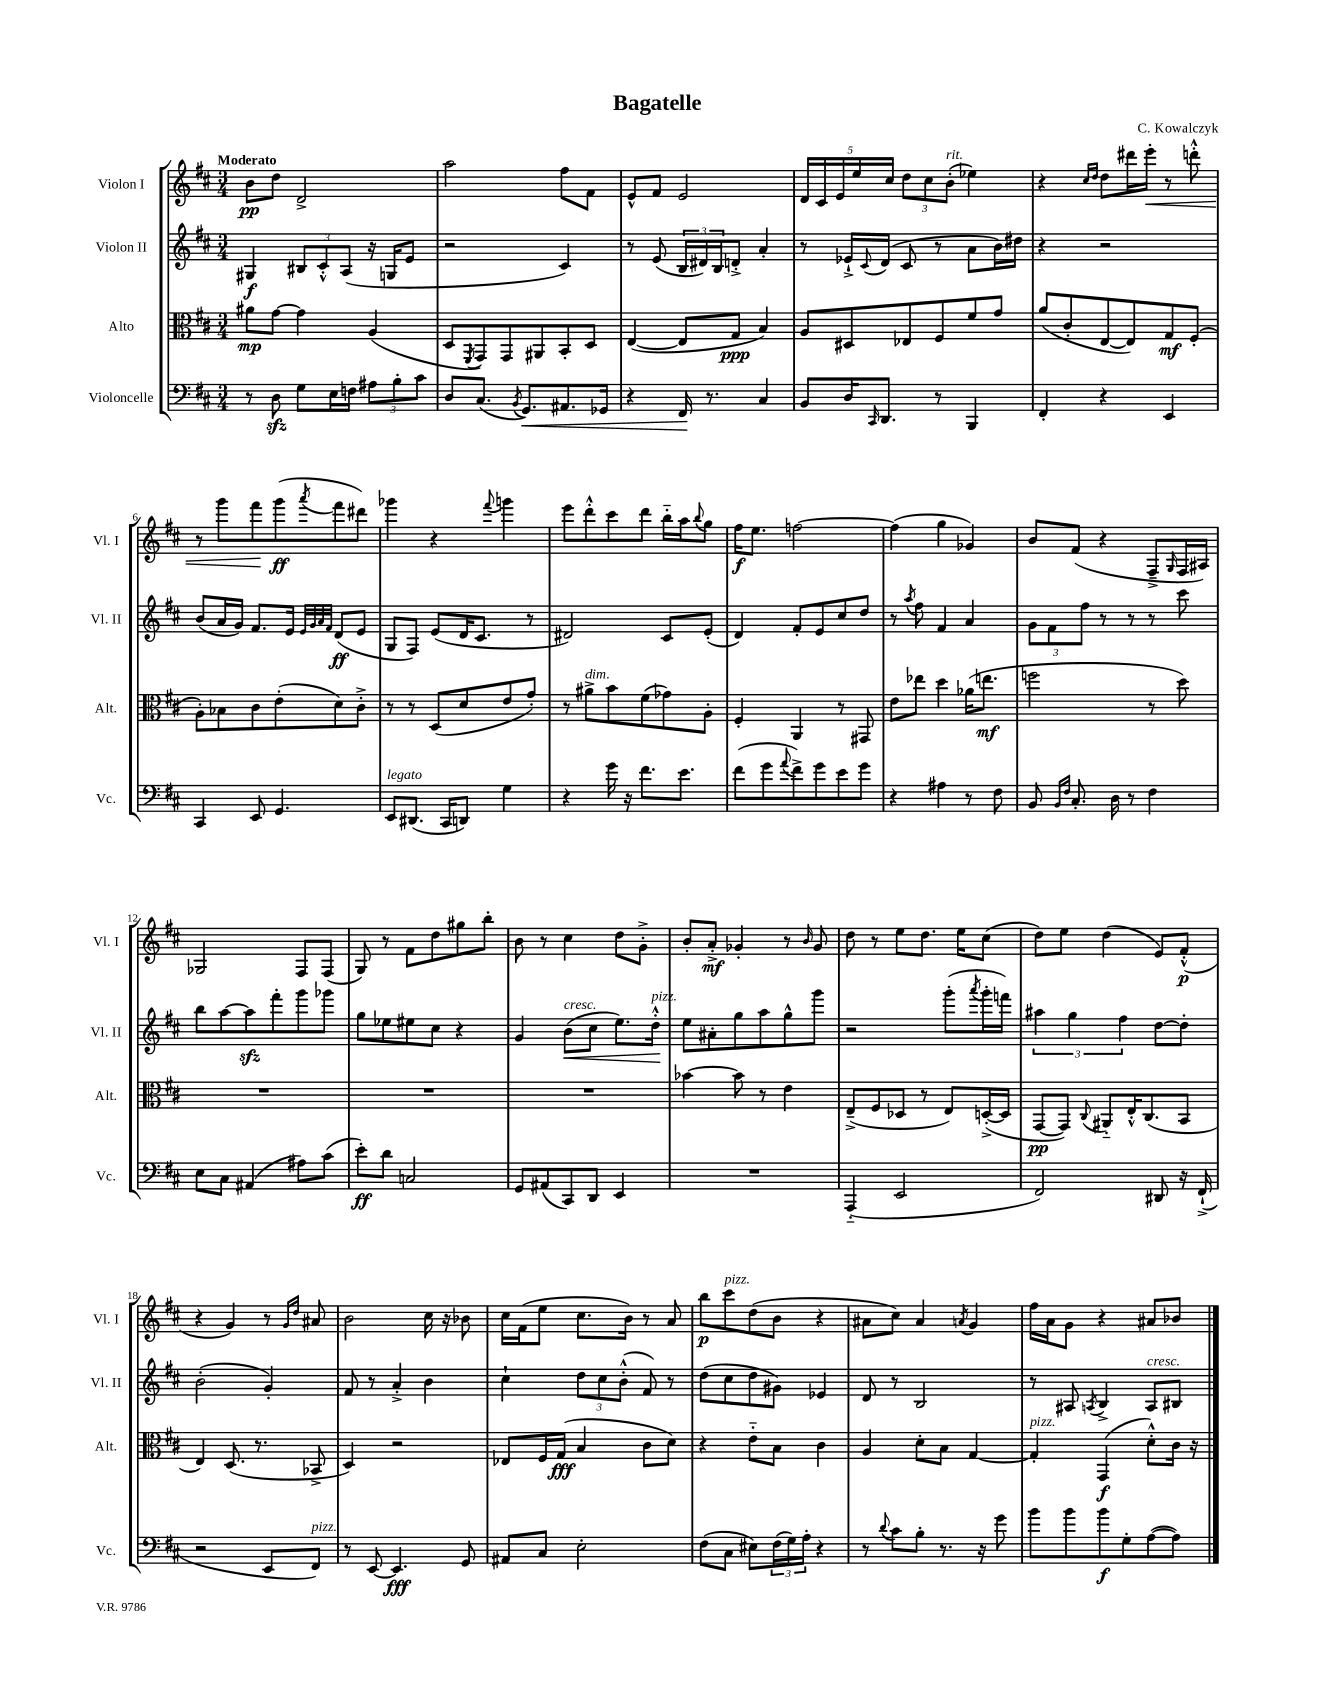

**kern	**kern	**kern	**kern
*staff4	*staff3	*staff2	*staff1
*clefF4	*clefC3	*clefG2	*clefG2
*k[f#c#]	*k[f#c#]	*k[f#c#]	*k[f#c#]
*M3/4	*M3/4	*M3/4	*M3/4
8r	8a#	4G#	8b
8D	[8g	.	8dd
8G	4g]	12B#	2d^
.	.	12c#'^^	.
16E	.	.	.
.	.	(12A	.
16F	.	.	.
12A#	(4A	16r	.
.	.	16G	.
12B'	.	.	.
.	.	8e	.
12c#	.	.	.
=	=	=	=
8D	8D	2r	2aa
.	8qFF#	.	.
(8.C#	8GG)	.	.
.	8GG	.	.
8qBB	.	.	.
8.GG)	.	.	.
.	8AA#	.	.
8.AA#	8BB'	4c#)	8ff#
.	8D	.	8f#
16GG-	.	.	.
=	=	=	=
4r	([4E	8r	8e^^
.	.	(8e	8f#
16FF#	8E]	24B	2e
.	.	24d#)	.
8.r	.	.	.
.	.	24B	.
.	8G	8d'^	.
4C#	4B)	4a'	.
=	=	=	=
8BB	8A	8r	20d
.	.	.	20c#
.	.	.	20e
16D	8D#	16e-`^	.
.	.	.	20ee
16qqCC#	.	8qqc#	.
8.DD	.	(16d	.
.	.	.	20cc#
.	8E-	8c#	12dd
.	.	.	12cc#
8r	8F#	8r	.
.	.	.	(12b'
4BBB	8f#	8a	4ee-)
.	8g	16b)	.
.	.	16dd#	.
=	=	=	=
4FF#'	(8a	4r	4r
.	8c#'	.	.
.	.	.	16qqcc#
.	.	.	16qqdd
4r	[8E	2r	8dd
.	8E])	.	16ddd#
.	.	.	16eee'
4EE	8G	.	8r
.	(8F#'	.	8ddd'^^
=	=	=	=
4CC#	8A')	(8b	8r
.	8B-	16a	8ggg
.	.	16g)	.
8EE	8c#	8.f#	8fff#
4.GG	(8e'	.	(8ggg
.	.	16e	.
.	.	32qqe	.
.	.	32qqg	.
.	.	32qqa	.
.	.	32qqf#	8qaaa
.	8d)	(8d	8fff#
.	8c#'^	8e	8ddd#)
=	=	=	=
8EE	8r	8G	4ggg-
(8.DD#	8r	8F#)	.
.	(8D	(8e	4r
16CC#	.	.	.
8DD)	8d	16d	.
.	.	8.c#	.
.	.	.	8qqfff#
4G	8e	.	4ggg
.	8g')	8r	.
=	=	=	=
4r	8r	2d#)	8eee
.	8a#^	.	8ddd'^^
16g	8b	.	8ccc#
16r	.	.	.
8.f#	(8f#	.	8ddd
.	8g-)	8c#	16bb'~
8.e	.	.	16aa
.	.	.	8qqbb
.	8A'	(8e'	8gg
=	=	=	=
(8f#	4F#'	4d)	16ff#
.	.	.	8.ee
8g	.	.	.
8qqa	.	.	.
8f#^)	4AA	8f#'	[2ff
8g	.	8e	.
8e	8r	8cc#	.
8g	8GG#	8dd	.
=	=	=	=
4r	8e	8r	(4ff]
.	.	8qaa	.
.	8ee-	8ff#	.
4A#	4dd	4f#	4gg
8r	(16a-	4a	4g-)
.	8.ee	.	.
8F#	.	.	.
=	=	=	=
8BB	2ff	12g	8b
.	.	12f#	.
16qqBB	.	.	.
16qqF#	.	.	.
8.C#'	.	.	(8f#
.	.	12ff#	.
.	.	8r	4r
16D	.	.	.
8r	.	8r	.
4F#	8r	8r	8F#~^
.	.	.	16qqG
.	8dd)	8ccc#	16F#
.	.	.	16A#)
=	=	=	=
8E	2.r	8bb	2G-
8C#	.	[8aa	.
(4AA#	.	8aa]	.
.	.	8fff#'	.
8A#)	.	8ggg	8F#
(8c#	.	8ggg-	(8F#
=	=	=	=
8e')	2.r	8gg	8G)
8d	.	8ee-	8r
2C	.	8ee#	8f#
.	.	8cc#	8dd
.	.	4r	8gg#
.	.	.	8bb'
=	=	=	=
8GG	2.r	4g	8b
(8AA#	.	.	8r
8CC#)	.	(8b	4cc#
8DD	.	8cc#	.
4EE	.	8.ee)	8dd
.	.	.	8g'^
.	.	16dd'^^	.
=	=	=	=
2.r	[4b-	8ee	8b'
.	.	8a#'	8a'^
.	8b-]	8gg	4g-'
.	8r	8aa	.
.	4e	8gg^^	8r
.	.	.	16qqb
.	.	8ggg	8g-
=	=	=	=
(4AAA'~	(8E~^	2r	8dd
.	8F#	.	8r
2EE	8D-	.	8ee
.	8r	.	8.dd
.	8E)	(8ggg'	.
.	.	.	16ee
.	.	8qaaa	.
.	([16D'^	16ggg'	(8cc#
.	16D]	16fff)	.
=	=	=	=
2FF#)	[8GG	6aa#	8dd)
.	8GG])	.	8ee
.	.	6gg	.
.	8qqC#	.	.
.	8AA#'~	.	(4dd
.	.	6ff#	.
.	16E'^^	.	.
.	(8.C#	.	.
8DD#	.	[8dd	8e)
16r	8BB	8dd']	(8f#'^^
(16FF#`^	.	.	.
=	=	=	=
2r	4E)	(2b'	4r
.	(8.D	.	4g)
.	8.r	.	.
8EE	.	4g')	8r
.	.	.	16qqg
.	.	.	16qqdd
8FF#)	8BB-^	.	8a#
=	=	=	=
8r	4D)	8f#	2b
[8EE	.	8r	.
4.EE]	2r	4a'^	.
.	.	4b	16cc#
.	.	.	16r
8GG	.	.	8b-
=	=	=	=
8AA#	8E-	4cc#`	16cc#
.	.	.	(16f#
8C#	16F#	.	8ee
.	(16G	.	.
2E'	4B	12dd	8.cc#
.	.	12cc#	.
.	.	(12b'^^	.
.	.	.	16b)
.	8c#	8f#)	8r
.	8d)	8r	8a
=	=	=	=
(8F#	4r	(8dd	8bb
8C#	.	8cc#	8ccc#
8E#)	8e'~	8dd	(8dd
(24F#	8B	8g#)	8b
24G)	.	.	.
24A'	.	.	.
4r	4c#	4e-	4r
=	=	=	=
8r	4A	8d	8a#
8qqd	.	.	.
8c#	.	8r	8cc#)
8B'	8d'	2B	4a#
8.r	8B	.	.
.	.	.	8qa
.	[4G	.	4g
16r	.	.	.
8g	.	.	.
=	=	=	=
8b	4G']	8r	16ff#
.	.	.	16a
8b	.	8A#	8g
.	.	8qA	.
8b	(4GG	4B^	4r
8G'	.	.	.
([8A	8d'^^)	8A	8a#
8A])	16c#	8B#	8b-
.	16r	.	.
==	==	==	==
*-	*-	*-	*-
